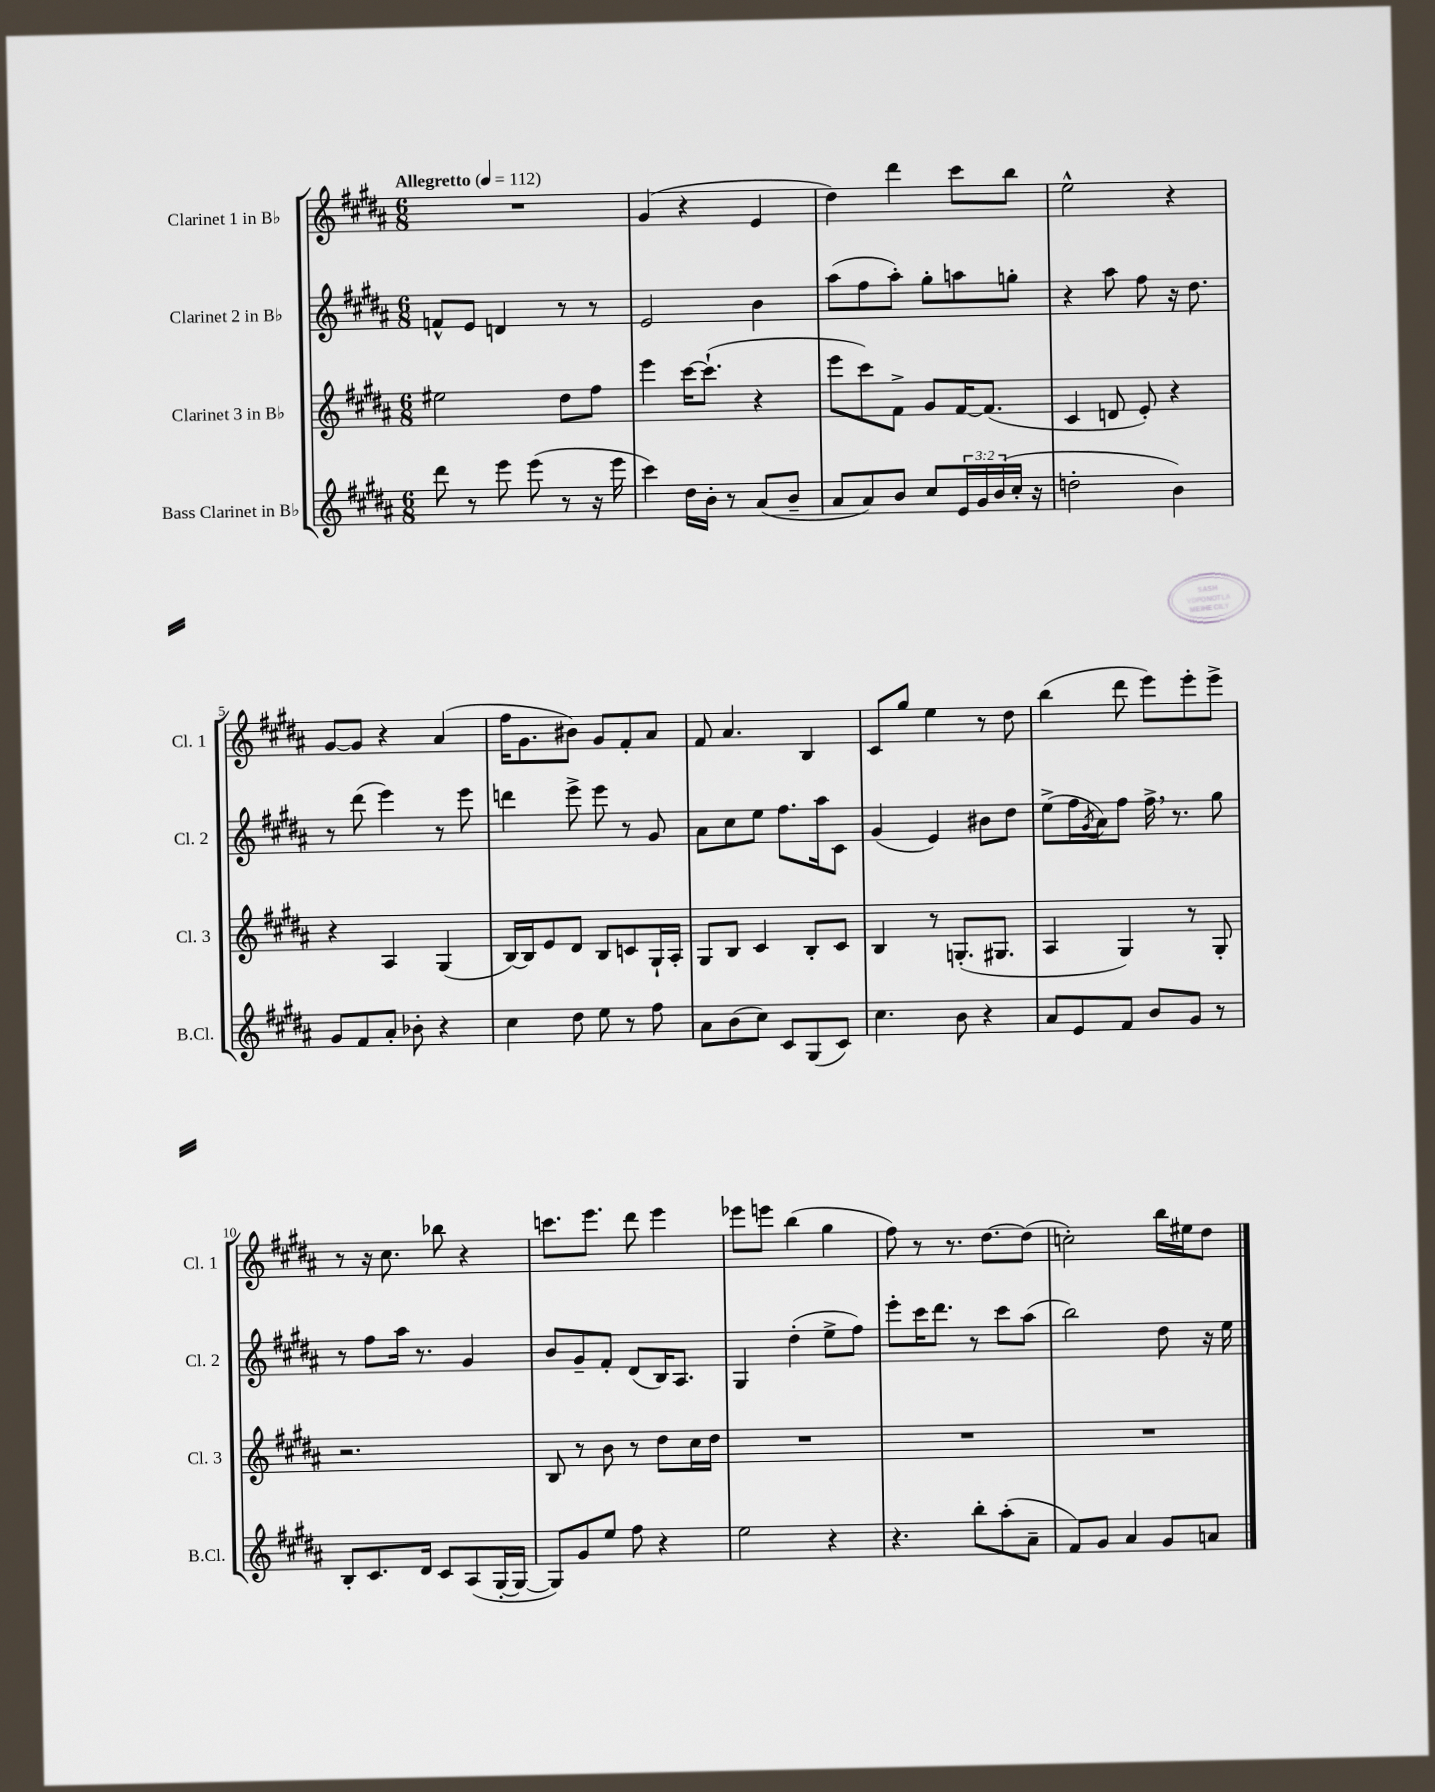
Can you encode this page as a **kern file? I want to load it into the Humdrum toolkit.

**kern	**kern	**kern	**kern
*part4	*part3	*part2	*part1
*staff4	*staff3	*staff2	*staff1
*I"Bass Clarinet in B♭	*I"Clarinet 3 in B♭	*I"Clarinet 2 in B♭	*I"Clarinet 1 in B♭
*I'B.Cl.	*I'Cl. 3	*I'Cl. 2	*I'Cl. 1
*clefG2	*clefG2	*clefG2	*clefG2
*k[f#c#g#d#a#]	*k[f#c#g#d#a#]	*k[f#c#g#d#a#]	*k[f#c#g#d#a#]
*M6/8	*M6/8	*M6/8	*M6/8
*MM112	*MM112	*MM112	*MM112
=1	=1	=1	=1
!	!	!	!LO:TX:a:B:t=Allegretto
8ddd#\	2ee#X\	8fn^^/L	2.r
8r	.	8e/J	.
8eee\	.	4dn/	.
(8eee\	.	.	.
8r	8dd#\L	8r	.
16r	8ff#\J	8r	.
16eee\	.	.	.
=2	=2	=2	=2
4ccc#\)	4eee\	2e/	(4g#/
16dd#\LL	[16ccc#\KL	.	4r
16b'\JJ	(8.ccc#`\J]	.	.
8r	.	.	.
(8a#/L	4r	4b\	4e/
8b~/J	.	.	.
=3	=3	=3	=3
8a#/L	8eee\L	(8aa#\L	4dd#\)
8a#/)	8ccc#\)	8ff#\	.
8b/J	8f#^\J	8aa#'\J)	4ddd#\
8cc#/L	8g#/L	8gg#'\L	.
24e/L	[16f#/K	8aan\	8ccc#\L
24g#/	.	.	.
.	(8.f#/J]	.	.
(24b/	.	.	.
16cc#'/JJ	.	8ggn'\J	8bb\J
16r	.	.	.
=4	=4	=4	=4
2ddn'\	4c#/	4r	2ee^^\
.	8dn/	8aa#\	.
.	8e'/)	8ff#\	.
4b\)	4r	16r	4r
.	.	8.dd#\	.
!!LO:LB:g=z
=5	=5	=5	=5
8g#/L	4r	8r	[8g#/L
8f#/	.	(8ddd#\	8g#/J]
8a#'/J	4A#/	4eee\)	4r
8b-X'\	.	.	.
4r	(4G#/	8r	(4a#/
.	.	8eee\	.
=6	=6	=6	=6
4cc#\	[16B/LL)	4dddn\	16ff#\KL
.	16B/J]	.	8.g#\
.	8e/	.	.
8dd#\	8d#/J	8eee^\	8b#X\J)
8ee\	8B/L	8eee\	8g#/L
8r	8cn/	8r	8f#'/
8ff#\	16G#`/L	8g#/	8a#/J
.	16A#'/JJ	.	.
=7	=7	=7	=7
8a#\L	8G#/L	8a#\L	8f#/
(8b\	8B/J	8cc#\	4.a#/
8cc#\J)	4c#/	8ee\J	.
8c#/L	.	8.ff#\L	.
(8G#/	8B'/L	.	4B/
.	.	16aa#\k	.
8c#/J)	8c#/J	8c#\J	.
=8	=8	=8	=8
4.cc#\	4B/	(4g#/	8c#/L
.	.	.	8gg#/J
.	8r	4e/)	4ee\
8b\	(8.Gn'/L	.	.
4r	.	8b#X\L	8r
.	8.G#X/J	.	.
.	.	8dd#\J	8dd#\
=9	=9	=9	=9
8a#/L	4A#/	(8ee^\L	(4bb\
8e/	.	16ff#\L	.
.	.	8qg#/	.
.	.	16a#\J)	.
8f#/J	4G#/)	8ff#\J	8ddd#\
8b/L	.	16ff#^,\	8eee\L)
.	.	8.r	.
8g#/J	8r	.	8eee'\
8r	8G#'/	8gg#\	8eee^\J
!!LO:LB:g=z
=10	=10	=10	=10
8B'/L	2.r	8r	8r
8.c#/	.	8ff#\L	16r
.	.	.	8.cc#\
.	.	16aa#\Jk	.
16d#/Jk	.	8.r	.
8c#/L	.	.	8bb-X\
(8A#/	.	4g#/	4r
[16G#'/L	.	.	.
16G#/JJ_	.	.	.
=11	=11	=11	=11
8G#/L])	8B/	8b/L	8.cccn\L
8g#/	8r	8g#~/	.
.	.	.	8.eee\J
8ee/J	8b\	8f#'/J	.
8ff#\	8r	(8d#/L	8ddd#\
4r	8dd#\L	16B/K)	4eee\
.	.	8.A#/J	.
.	16cc#\L	.	.
.	16dd#\JJ	.	.
=12	=12	=12	=12
2ee\	2.r	4G#/	8eee-X\L
.	.	.	8eeen\J
.	.	(4dd#'\	(4bb\
4r	.	8ee^\L	4gg#\
.	.	8ff#\J)	.
=13	=13	=13	=13
4.r	2.r	8eee'\L	8ff#\)
.	.	16ccc#\K	8r
.	.	8.ddd#\J	.
.	.	.	8.r
8bb'\L	.	8r	.
.	.	.	[8.dd#\L
(8aa#'\	.	8ccc#\L	.
8a#~\J	.	(8aa#\J	(8dd#\J]
=14	=14	=14	=14
8f#/L)	2.r	2bb\)	2ccn'\)
8g#/J	.	.	.
4a#/	.	.	.
8g#/L	.	8dd#\	16bb\LL
.	.	.	16ee#X\J
8an/J	.	16r	8dd#\J
.	.	16ee\	.
==	==	==	==
*-	*-	*-	*-
